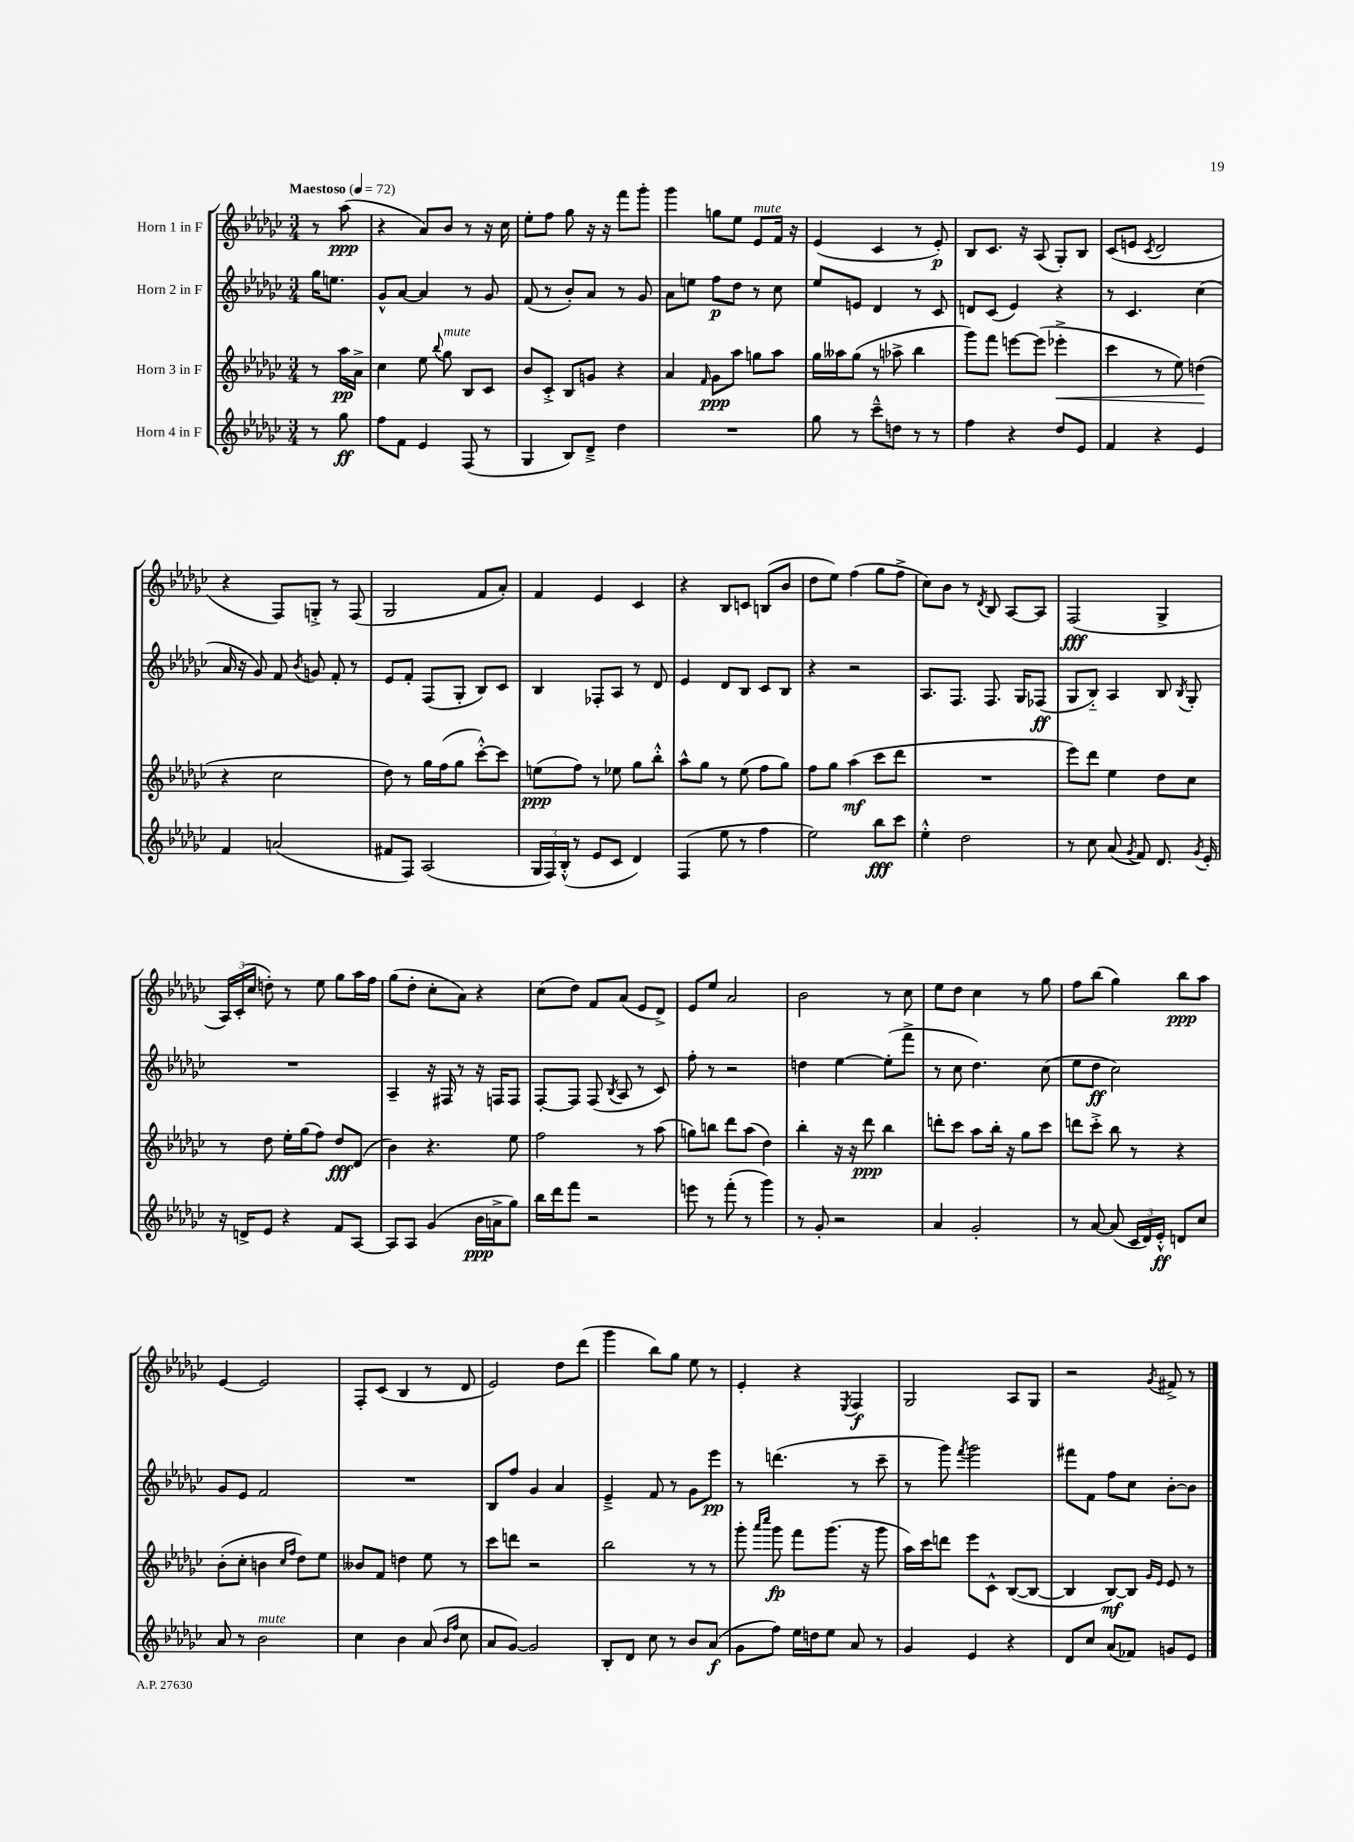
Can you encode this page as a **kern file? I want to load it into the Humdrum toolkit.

**kern	**kern	**kern	**kern
*staff4	*staff3	*staff2	*staff1
*clefG2	*clefG2	*clefG2	*clefG2
*k[b-e-a-d-g-c-]	*k[b-e-a-d-g-c-]	*k[b-e-a-d-g-c-]	*k[b-e-a-d-g-c-]
*M3/4	*M3/4	*M3/4	*M3/4
*MM72	*MM72	*MM72	*MM72
8r	8r	16gg-	8r
.	.	8.ee	.
8gg-	16aa-	.	(8aa-
.	16a-^	.	.
=	=	=	=
8ff	4cc-	8g-^^	4r
8f	.	[8a-	.
4e-	8ee-	4a-]	8a-)
.	8qqbb-	.	.
.	8gg-	.	8b-
(8F	8B-	8r	8r
8r	8c-	8g-	16r
.	.	.	16cc-
=	=	=	=
4G-	8b-	(8f	8ee-'
.	8c-'^	8r	8ff
8B-)	8B-	8b-')	8gg-
8d-~^	8g	8a-	16r
.	.	.	16r
4dd-	4r	8r	8fff
.	.	8g-	8ggg-'
=	=	=	=
2.r	4a-	8a-	4ggg-
.	.	8ee	.
.	16qqf	.	.
.	8g-	8ff	8gg
.	8aa-	8dd-	8ee-
.	8gg	8r	8e-
.	8aa-	8cc-	16f
.	.	.	16r
=	=	=	=
8gg-	16gg-	8ee-	(4e-
.	16aa--	.	.
8r	(8gg-	8e	.
8ccc-~^^	8r	4d-	4c-
8dd	8aa-^	.	.
8r	4bb-	8r	8r
8r	.	8c-	8e-')
=	=	=	=
4ff	8ggg-)	8d	8B-
.	8fff	(8c-	8.c-
4r	[8eee	4e-)	.
.	.	.	16r
.	(8eee]	.	(8A-
8dd-	4eee-'^	4r	8G-')
8e-	.	.	8B-
=	=	=	=
4f	4ccc-	8r	(8c-
.	.	4.c-	8e
.	.	.	8qc-
4r	8r	.	2d-
.	8ee-)	.	.
4e-	(4dd	(4cc-	.
=	=	=	=
4f	4r	16a-	4r
.	.	16r	.
.	.	8g-)	.
(2a	2cc-	8f	8F)
.	.	8qb-	.
.	.	8g	8G'^
.	.	8f'	8r
.	.	8r	(8F
=	=	=	=
8f#	8dd-)	8e-	2G-
8F)	8r	8f'	.
(2A-	16gg-	(8F	.
.	(16ff	.	.
.	8gg-	8G-'	.
.	[8ccc-'^^)	8B-)	8f
.	8ccc-]	8c-	8a-')
=	=	=	=
24G-	(8ee	4B-	4f
24F)	.	.	.
(24B-'^^	.	.	.
8r	8ff)	.	.
8e-	8r	8F-'	4e-
8c-	8ee-	8A-	.
4d-)	8gg-	8r	4c-
.	8bb-'^^	8d-	.
=	=	=	=
(4F	8aa-^^	4e-	4r
.	8gg-	.	.
8ee-	8r	8d-	8B-
8r	(8ee-	8B-	8c
4ff	8ff	8c-	(8B
.	8gg-)	8B-	8b-
=	=	=	=
2ee-)	8ff	4r	8dd-
.	8gg-	.	8ee-)
.	(4aa-	2r	(4ff
8bb-	8ccc-	.	8gg-
8ccc-	8ddd-	.	8ff^
=	=	=	=
4ee-'^^	2.r	8.A-	8cc-)
.	.	.	8b-
.	.	8.F	.
2dd-	.	.	8r
.	.	.	8qd-
.	.	8.F	8B-
.	.	.	[8A-
.	.	16G-	.
.	.	(8F-	8A-]
=	=	=	=
8r	8eee-)	8G-	(2F
8cc-	8ddd-	8B-'~)	.
(8a-	4ee-	4A-	.
8qg-	.	.	.
8f)	.	.	.
8.d-	8dd-	8B-	4G-^
.	.	8qB-	.
.	8cc-	8G-'	.
8qg-	.	.	.
16e-'	.	.	.
=	=	=	=
16r	8r	2.r	24A-)
.	.	.	(24c-'
16d^	.	.	.
.	.	.	24cc-
8e-	8dd-	.	8dd')
4r	16ee-'	.	8r
.	(16gg-	.	.
.	8ff)	.	8ee-
8f	8dd-	.	8gg-
[8A-	(8d-	.	16aa-
.	.	.	16ff
=	=	=	=
8A-]	4b-)	4A-~	(8gg-
8A-	.	.	8dd-'
(4g-	4.r	16r	8cc-'
.	.	16F#	.
.	.	8r	8a-)
16b-	.	16r	4r
16a^	.	16F	.
8gg-)	8ee-	8F	.
=	=	=	=
16bb-	2ff	[8F'	(8cc-
16ddd-	.	.	.
8fff	.	8F]	8dd-)
2r	.	(8F	8f
.	.	8qB-	.
.	.	8A-	(8a-
.	8r	8r	8e-
.	(8aa-	8c-)	8d-^)
=	=	=	=
8eee	8gg)	8ff'	8e-
8r	8bb	8r	8ee-
(8fff'	8ddd-	2r	2a-
8r	(8aa-	.	.
4ggg-)	4dd-)	.	.
=	=	=	=
8r	4bb-'	4dd	2b-
8g-'	.	.	.
2r	16r	[4ee-	.
.	16r	.	.
.	8ddd-	.	.
.	4bb-	(8ee-']	8r
.	.	8fff^	8cc-
=	=	=	=
4a-	8ddd'	8r	8ee-
.	8ccc-	8cc-	8dd-
2g-'	8aa-	4.dd-)	4cc-
.	16bb-'	.	.
.	16r	.	.
.	8gg-	.	8r
.	8ccc-	(8cc-	8gg-
=	=	=	=
8r	8ddd	8ee-	8ff
[8a-	8ccc-'^	8dd-	(8bb-
(8a-]	8bb-	2cc-)	4gg-)
24c-	8r	.	.
24d-)	.	.	.
24e-'^^	.	.	.
8d	4r	.	8bb-
8cc-	.	.	8aa-
=	=	=	=
8a-	(8b-'	8g-	[4e-
8r	8cc-'	8e-	.
2b-	4b	2f	2e-]
.	16qqcc-	.	.
.	16qqff	.	.
.	8dd-)	.	.
.	8ee-	.	.
=	=	=	=
4cc-	8b--	2.r	8F'
.	8f	.	(8c-
4b-	4dd	.	4B-
(8a-	8ee-	.	8r
16qqb-	.	.	.
16qqff	.	.	.
8cc-	8r	.	8d-
=	=	=	=
8a-	8ccc-	8B-	2e-)
[8g-)	8ddd	8ff	.
2g-]	2r	4g-	.
.	.	4a-	8dd-
.	.	.	(8ddd-
=	=	=	=
8B-'	2bb-	4e-~^	4ggg-
8d-	.	.	.
8cc-	.	8f	8bb-)
8r	.	8r	8gg-
8b-	8r	8g-	8ee-
(8a-	8r	8eee-	8r
=	=	=	=
8g-	8ggg-'	8r	4e-'
.	16qqaaa-	.	.
.	16qqcccc-	.	.
8ff)	8ggg-	(4.ddd	.
16ee-	8fff	.	4r
16dd	.	.	.
8ee-	(8.ggg-	.	.
.	.	.	8qE-
8a-	.	8r	4F
.	16r	.	.
8r	8ggg-	8ccc-~	.
=	=	=	=
4g-	16aa-)	8r	2G-
.	16ccc-	.	.
.	8ddd	8ggg-)	.
.	.	8qfff	.
4e-	8eee-	2ggg-	.
.	8c-^^	.	.
4r	([8B-	.	8A-
.	8B-_	.	8G-
=	=	=	=
8d-	4B-]	8fff#	2r
8cc-	.	8f	.
(8a-	[8B-)	8ff	.
8f-)	8B-]	8cc-	.
.	16qqg-	.	.
.	16qqe-	.	8qg-
8g	8e-	[8b-'	8f#^
8e-	8r	8b-]	8r
==	==	==	==
*-	*-	*-	*-
